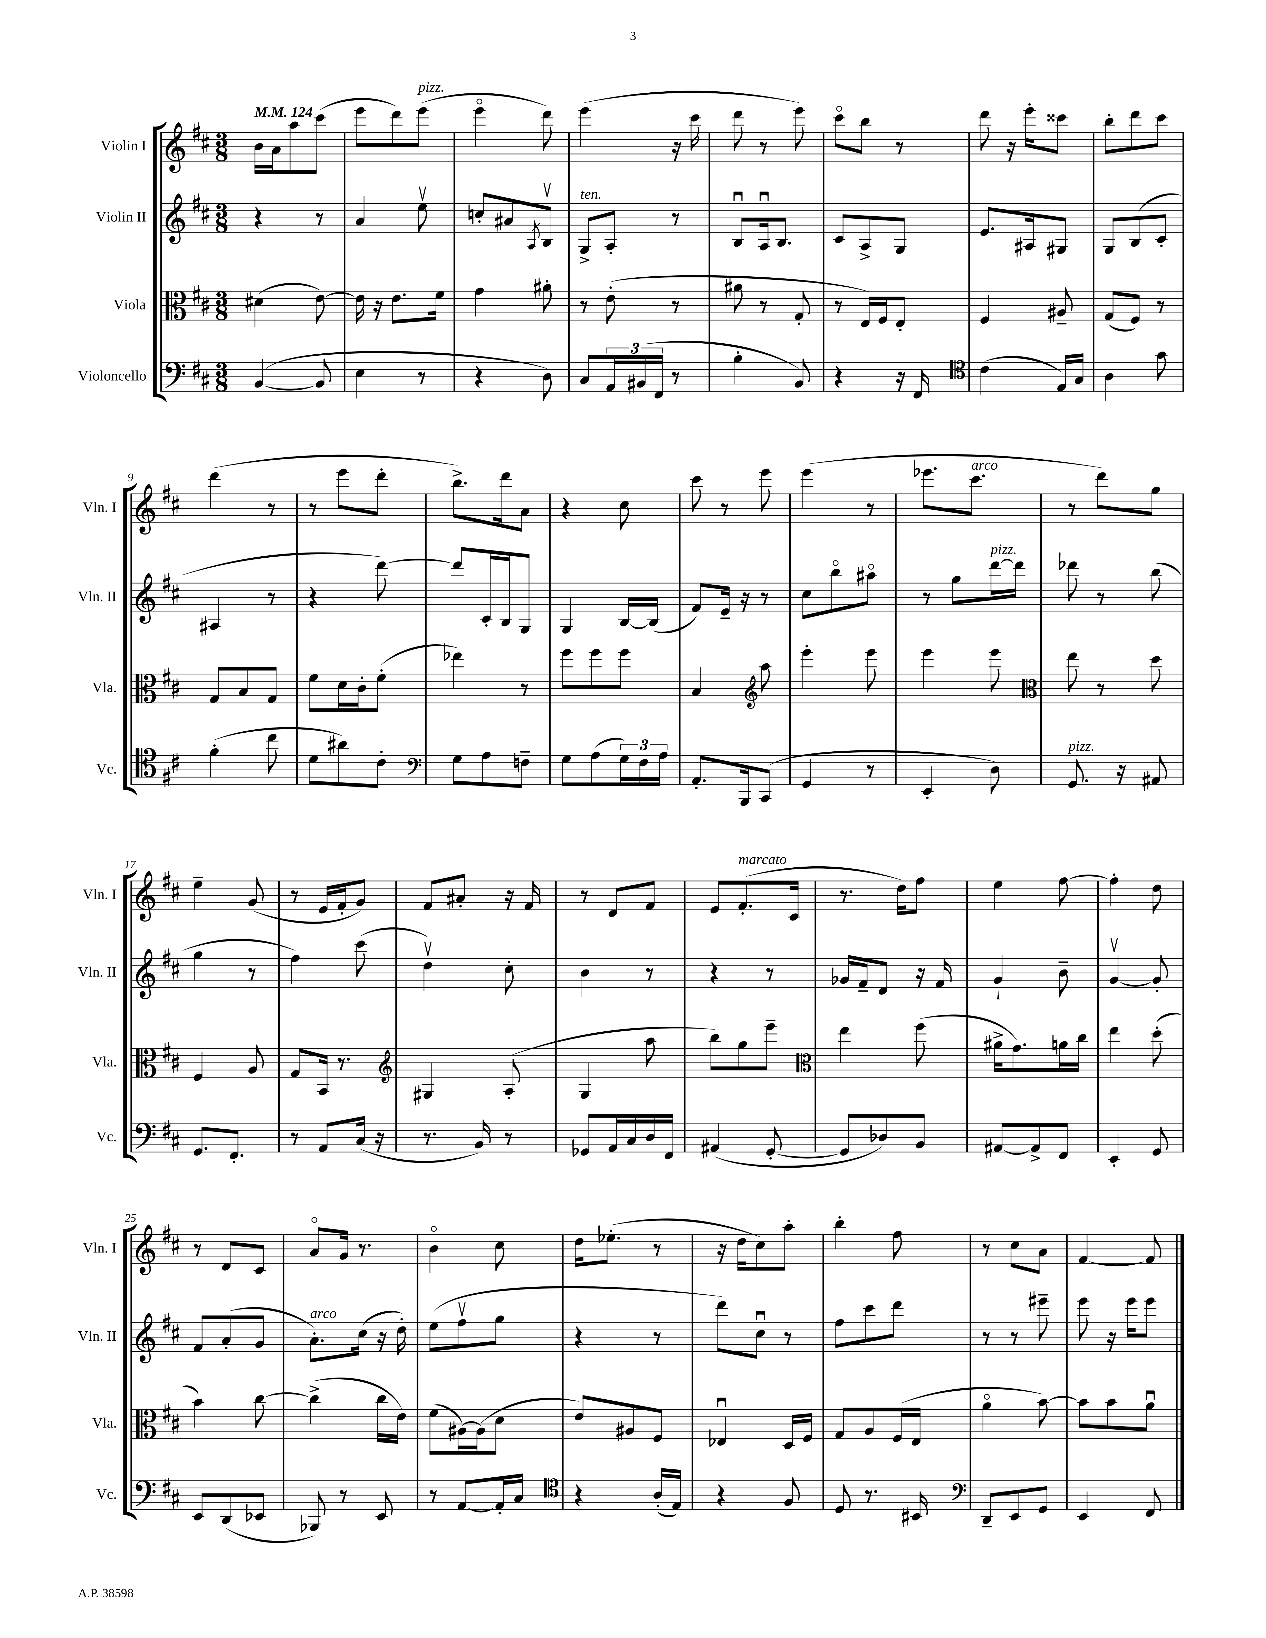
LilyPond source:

<<
\new StaffGroup <<
\new Staff = "s0" \with { instrumentName = "Violin I" shortInstrumentName = "Vln. I" } {
    \clef treble \key d \major \numericTimeSignature \time 3/8 \tempo 4 = 124
    b'16 a'16 a''8 cis'''8( |
    e'''8 d'''8) e'''8^\markup { \italic "pizz." }( |
    e'''4\flageolet d'''8) |
    e'''4( r16 cis'''16 |
    d'''8 r8 e'''8) |
    cis'''8\flageolet b''8 r8 |
    d'''8 r16 e'''16-. cisis'''8 |
    b''8-. d'''8 cis'''8 |
    d'''4( r8 |
    r8 e'''8 d'''8-. |
    b''8.->) d'''16 a'8 |
    r4 cis''8 |
    cis'''8 r8 e'''8 |
    e'''4( r8 |
    ees'''8. cis'''8.^\markup { \italic "arco" } |
    r8 d'''8) g''8 |
    e''4-- g'8( |
    r8 e'16 fis'16-. g'8) |
    fis'8 ais'8-. r16 fis'16 |
    r8 d'8 fis'8 |
    e'8 fis'8.-.^\markup { \italic "marcato" }( cis'16 |
    r8. d''16) fis''8 |
    e''4 fis''8~ |
    fis''4-. d''8 |
    r8 d'8 cis'8 |
    a'8\flageolet g'16 r8. |
    b'4\flageolet cis''8 |
    d''16 ees''8.-.( r8 |
    r16 d''16 cis''8) a''8-. |
    b''4-. fis''8 |
    r8 cis''8 a'8 |
    fis'4~ fis'8 \bar "|." |
}
\new Staff = "s1" \with { instrumentName = "Violin II" shortInstrumentName = "Vln. II" } {
    \clef treble \key d \major \numericTimeSignature \time 3/8
    r4 r8 |
    a'4 e''8\upbow |
    c''8-. ais'8 \acciaccatura { a8 } b8\upbow |
    g8->^\markup { \italic "ten." } a8-. r8 |
    b8\downbow a16\downbow b8. |
    cis'8 a8-> g8 |
    e'8. ais16 gis8 |
    g8 b8( cis'8-. |
    ais4 r8 |
    r4 d'''8~) |
    d'''8 cis'16-. b16 g8 |
    g4 b16~ b16( |
    fis'8) e'16-- r16 r8 |
    cis''8 b''8\flageolet ais''8\flageolet |
    r8 g''8 d'''16~^\markup { \italic "pizz." } d'''16 |
    des'''8 r8 b''8( |
    g''4 r8 |
    fis''4) cis'''8( |
    d''4\upbow) cis''8-. |
    b'4 r8 |
    r4 r8 |
    ges'16 fis'16-- d'8 r16 fis'16 |
    g'4-! b'8-- |
    g'4~\upbow g'8-. |
    fis'8 a'8-.( g'8 |
    a'8.-.^\markup { \italic "arco" }) cis''16( r16 d''16-.) |
    e''8( fis''8\upbow g''8 |
    r4 r8 |
    d'''8) cis''8\downbow r8 |
    fis''8 cis'''8 d'''8 |
    r8 r8 eis'''8-- |
    e'''8 r16 e'''16 e'''8 \bar "|." |
}
\new Staff = "s2" \with { instrumentName = "Viola" shortInstrumentName = "Vla." } {
    \clef alto \key d \major \numericTimeSignature \time 3/8
    dis'4( e'8~) |
    e'16 r16 e'8. fis'16 |
    g'4 ais'8-. |
    r8 e'8-.( r8 |
    ais'8 r8 g8-. |
    r8 e16) fis16 e8-. |
    fis4 ais8-- |
    g8( fis8) r8 |
    g8 b8 g8 |
    fis'8 d'16 cis'16-. fis'8-.( |
    ees''4) r8 |
    fis''8 fis''8 fis''8 |
    b4 \clef treble a''8 |
    e'''4-. e'''8 |
    e'''4 e'''8 |
    \clef alto e''8 r8 d''8 |
    fis4 a8 |
    g8 b,16 r8. |
    \clef treble gis4 a8-.( |
    g4 a''8 |
    b''8) g''8 e'''8-- |
    \clef alto e''4 fis''8( |
    ais'16-> g'8.) a'16 cis''16 |
    e''4 d''8-.( |
    b'4) cis''8~ |
    cis''4->( cis''16 e'16) |
    fis'8( ais16~) ais16( d'8 |
    e'8) ais8 fis8 |
    ees4\downbow d16 fis16 |
    g8 a8 fis16( e16 |
    a'4\flageolet b'8~) |
    b'8 b'8 a'8\downbow \bar "|." |
}
\new Staff = "s3" \with { instrumentName = "Violoncello" shortInstrumentName = "Vc." } {
    \clef bass \key d \major \numericTimeSignature \time 3/8
    b,4~( b,8 |
    e4 r8 |
    r4 d8) |
    cis8 \tuplet 3/2 { a,16 bis,16( fis,16 } r8 |
    b4-. b,8) |
    r4 r16 fis,16 |
    \clef tenor cis'4( e16) g16 |
    a4 g'8 |
    fis'4-.( cis''8 |
    d'8 ais'8) cis'8-. |
    \clef bass g8 a8 f8-- |
    g8 a8( \tuplet 3/2 { g16) fis16 a16 } |
    a,8.-. b,,16 cis,8( |
    g,4 r8 |
    e,4-. d8) |
    g,8.^\markup { \italic "pizz." } r16 ais,8 |
    g,8. fis,8.-. |
    r8 a,8 cis16( r16 |
    r8. b,16) r8 |
    ges,8 a,16 cis16 d16 fis,16 |
    ais,4( g,8~-. |
    g,8 des8) b,8 |
    ais,8~ ais,8-> fis,8 |
    e,4-. g,8 |
    e,8 d,8( ees,8 |
    bes,,8) r8 e,8 |
    r8 a,8~ a,16-. cis16 |
    \clef tenor r4 a16-.( e16) |
    r4 fis8 |
    d8 r8. bis,16 |
    \clef bass d,8-- e,8 g,8 |
    e,4 fis,8 \bar "|." |
}
>>
>>
